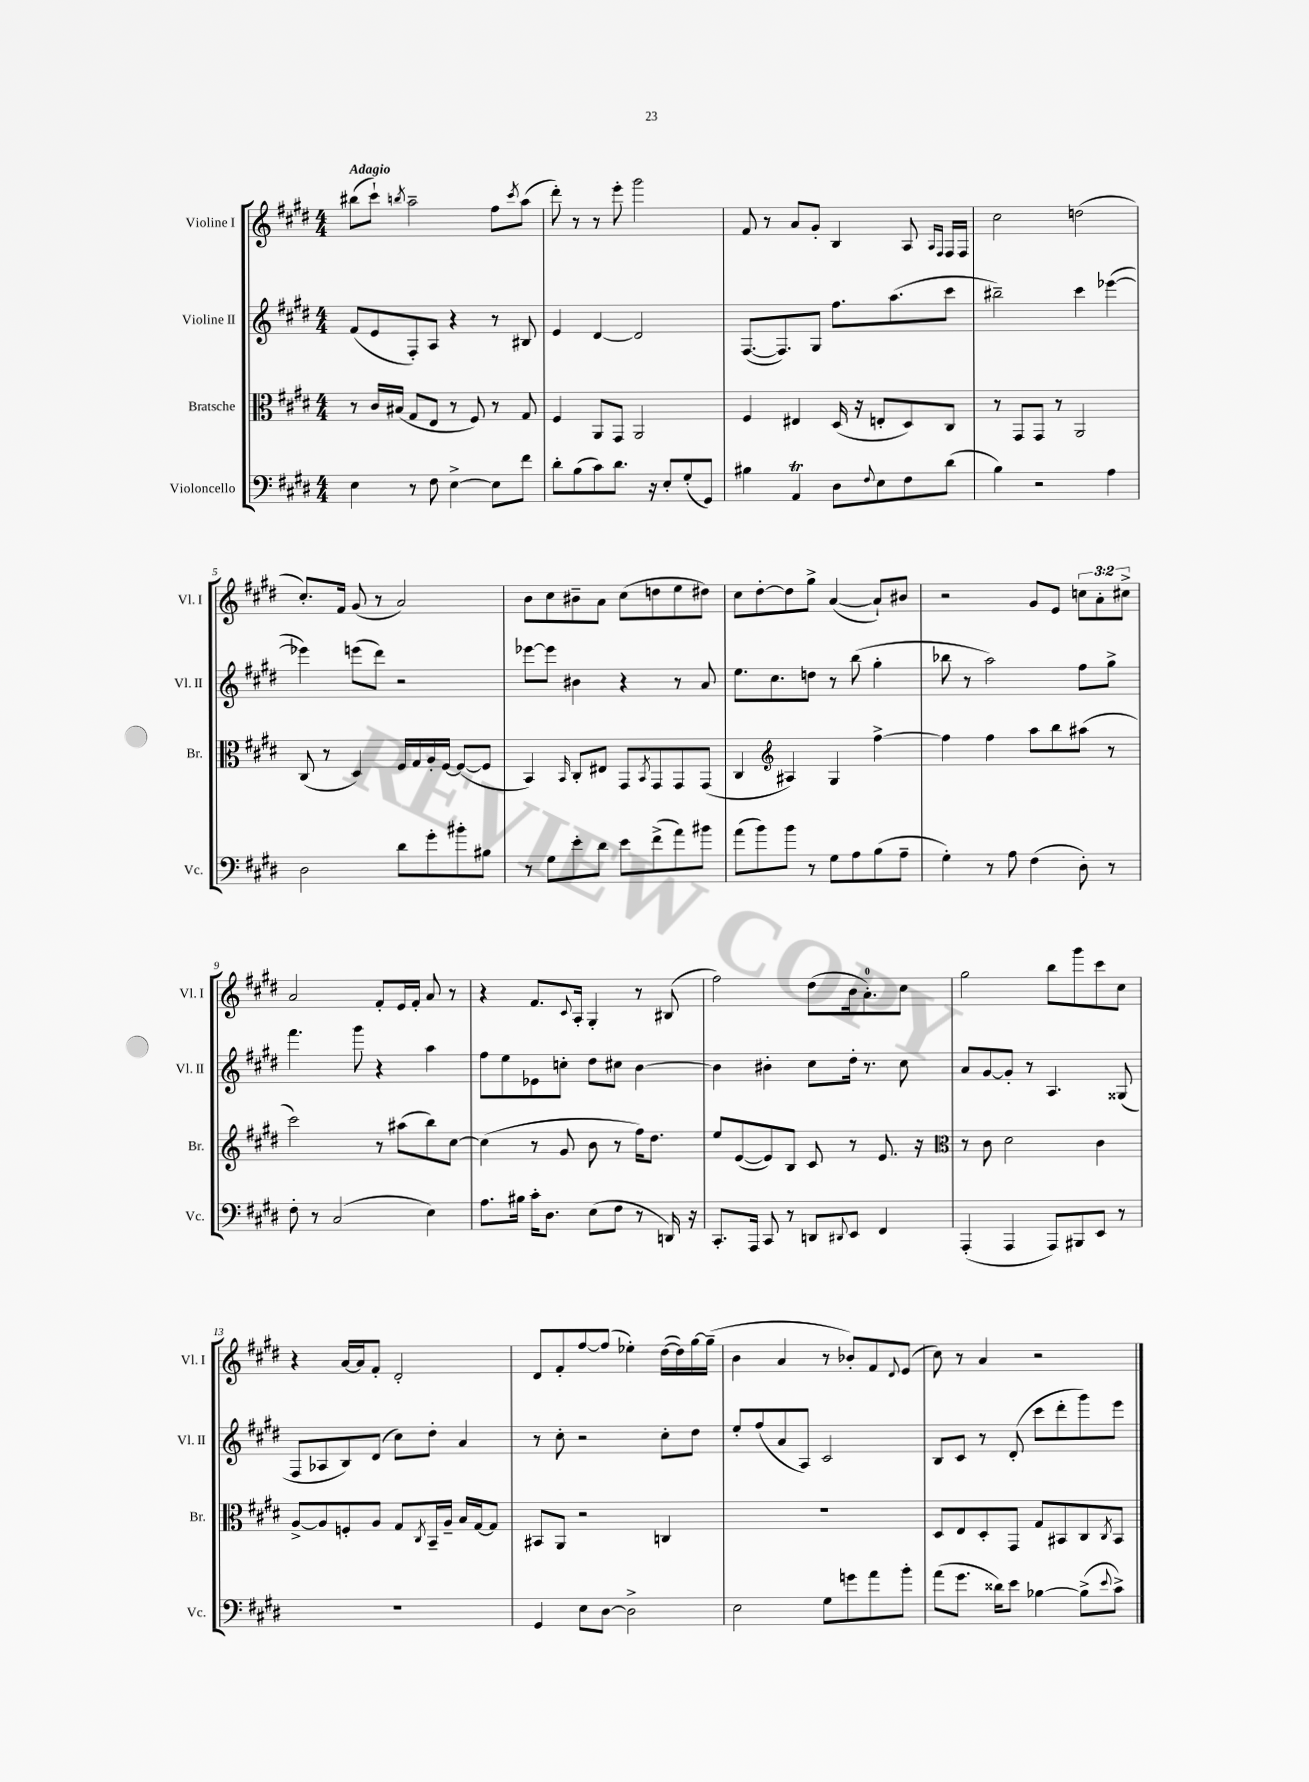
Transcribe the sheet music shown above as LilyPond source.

<<
\new StaffGroup <<
\new Staff = "s0" \with { instrumentName = "Violine I" shortInstrumentName = "Vl. I" } {
    \clef treble \key e \major \numericTimeSignature \time 4/4 \override Staff.TupletNumber.text = #tuplet-number::calc-fraction-text \tempo "Adagio"
    bis''8( cis'''8-!) \acciaccatura { b''8 } a''2-- fis''8 \acciaccatura { cis'''8 } a''8( |
    dis'''8-.) r8 r8 e'''8-. gis'''2 |
    fis'8 r8 a'8 gis'8-. b4 a8 \grace { a16 fis16 } fis16 fis16 |
    cis''2 d''2( |
    cis''8.-.) fis'16 gis'8( r8 a'2) |
    b'8 cis''8 bis'8-- a'8 cis''8( d''8 e''8 dis''8) |
    cis''8 dis''8~-. dis''8 gis''8-> a'4~( a'8-!) bis'8 |
    r2 gis'8 e'8 \tuplet 3/2 { c''8 a'8-. cis''8-> } |
    a'2 fis'8-. e'16 fis'16-. a'8 r8 |
    r4 fis'8. \appoggiatura { cis'8 } a16-. gis4-. r8 bis8( |
    fis''2) dis''8( b'16 a'8.-0-.) cis''8 |
    gis''2 b''8 gis'''8 cis'''8 cis''8 |
    r4 a'16~ a'16 fis'8-. dis'2-. |
    dis'8 fis'8-. fis''8~ fis''8( ees''4-.) dis''16~( dis''16) gis''16~ gis''16--( |
    b'4 a'4 r8 bes'8-.) fis'8 \appoggiatura { dis'8 } e'8( |
    cis''8) r8 a'4 r2 \bar "|." |
}
\new Staff = "s1" \with { instrumentName = "Violine II" shortInstrumentName = "Vl. II" } {
    \clef treble \key e \major \numericTimeSignature \time 4/4
    fis'8( e'8 fis8-.) a8 r4 r8 bis8 |
    e'4 dis'4~ dis'2 |
    fis8.~( fis8.) gis8 fis''8. a''8.( cis'''8 |
    bis''2--) cis'''4 ees'''4~( |
    ees'''4) e'''8( dis'''8) r2 |
    ees'''8~ ees'''8 bis'4 r4 r8 a'8 |
    e''8. cis''8. d''8 r8 b''8( gis''4-. |
    bes''8 r8 a''2) fis''8 gis''8-> |
    fis'''4. gis'''8 r4 a''4 |
    fis''8 e''8 ees'8 c''8-. dis''8 cis''8 b'4~ |
    b'4 bis'4-. cis''8 dis''16-. r8. cis''8 |
    a'8 gis'8~ gis'8-. r8 a4. gisis8( |
    fis8 aes8 b8) dis'8( cis''8) dis''8-. a'4 |
    r8 cis''8-. r2 cis''8-. dis''8 |
    e''8-. fis''8( a'8 a8) cis'2 |
    b8 cis'8 r8 dis'8-.( cis'''8 dis'''8-. gis'''8) e'''8 \bar "|." |
}
\new Staff = "s2" \with { instrumentName = "Bratsche" shortInstrumentName = "Br." } {
    \clef alto \key e \major \numericTimeSignature \time 4/4
    r8 cis'16 bis16( gis8 e8 r8 fis8) r8 gis8 |
    fis4 a,8 gis,8 a,2 |
    fis4 eis4 dis16( r16 e8-. dis8) cis8 |
    r8 gis,8 gis,8 r8 a,2 |
    cis8( r8 dis4) fis16 gis16 a16-. fis16~ fis8~( fis8 |
    b,4) \grace { b,16 } cis8-. eis8 gis,8 \acciaccatura { b,8 } gis,8 gis,8 gis,8( |
    cis4 \clef treble ais4) gis4 fis''4~-> |
    fis''4 fis''4 a''8 b''8 ais''8( r8 |
    cis'''2) r8 ais''8( b''8) cis''8~ |
    cis''4( r8 gis'8 b'8 r8 fis''16) dis''8. |
    e''8 e'8~( e'8) b8 cis'8 r8 e'8. r16 |
    \clef alto r8 cis'8 dis'2 cis'4 |
    a8~-> a8 f8-. a8 gis8 \acciaccatura { cis8 } b,16-- a16-- b16 gis16~ gis8 |
    bis,8 a,8 r2 c4 |
    R1 |
    dis8 e8 dis8-. gis,8 gis8 bis,8 cis8 \acciaccatura { cis8 } bis,8 \bar "|." |
}
\new Staff = "s3" \with { instrumentName = "Violoncello" shortInstrumentName = "Vc." } {
    \clef bass \key e \major \numericTimeSignature \time 4/4
    e4 r8 fis8 e4~-> e8 fis'8 |
    dis'8-. b8( cis'8) dis'8. r16 e8-. gis8-.( gis,8) |
    bis4 a,4\trill dis8 \appoggiatura { fis8 } e8 fis8 dis'8( |
    b4) r2 a4 |
    dis2 dis'8 gis'8-. bis'8-. bis8 |
    r8 gis8 e'8-. dis'8 e'8 fis'8->( a'8) bis'8 |
    a'8( b'8) b'8 r8 gis8 a8 b8( a8-- |
    gis4-.) r8 a8 fis4( dis8-.) r8 |
    fis8-. r8 cis2( e4) |
    a8. bis16 cis'16-. dis8. e8( fis8 r8 d,16) r16 |
    cis,8.-. a,,16 cis,8 r8 d,8 \appoggiatura { dis,8 } e,8 fis,4 |
    a,,4-.( a,,4 a,,8) bis,,8 e,8 r8 |
    R1 |
    gis,4 e8 dis8~ dis2-> |
    e2 gis8 g'8 a'8 b'8-. |
    a'8( gis'8. disis'16) e'8 bes4~ bes8->( \appoggiatura { e'8 } cis'8->) \bar "|." |
}
>>
>>
